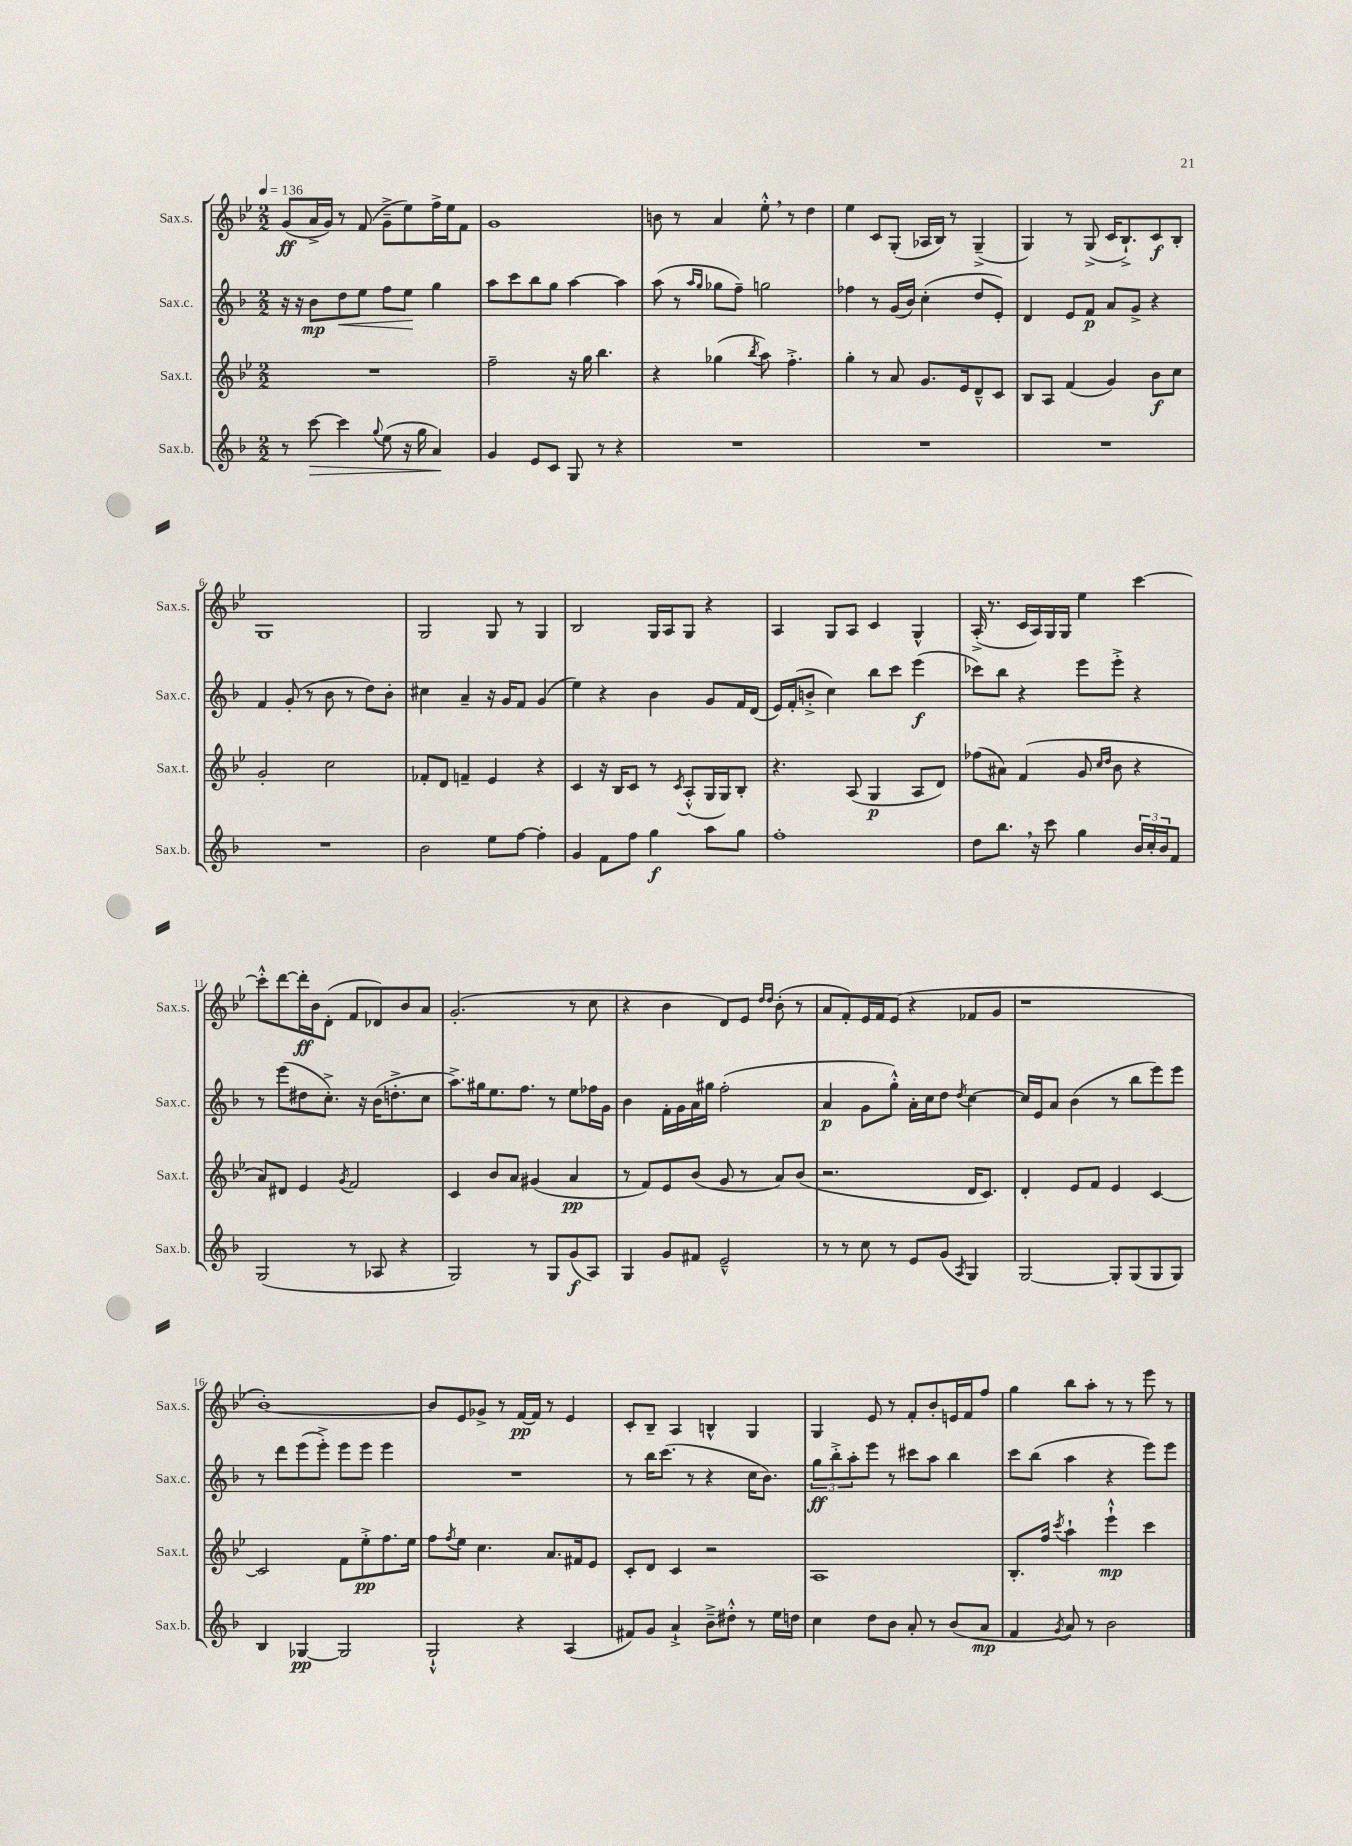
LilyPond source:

<<
\new StaffGroup <<
\new Staff = "s0" \with { instrumentName = "Sax.s." shortInstrumentName = "Sax.s." } {
    \clef treble \key bes \major \numericTimeSignature \time 2/2 \tempo 4 = 136
    g'8\ff( a'16-> g'16) r8 f'8( g'8---> ees''8) f''16-> ees''16 f'8 |
    g'1 |
    b'8 r8 a'4 ees''8-.-^ \breathe r8 d''4 |
    ees''4 c'8 g8-.( aes16 bes16) r8 g4--->( |
    g4) r8 g8->( c'16 bes8.-!->) c'8\f bes8-. |
    g1 |
    g2 g8 r8 g4 |
    bes2 g16 a16 g8 r4 |
    a4 g8 a8 c'4 g4-^ |
    a16-.->( r8. c'16 a16) g16 g16 ees''4 c'''4~ |
    c'''8-.-^ d'''8~ d'''16-.\ff bes'16 d'8-.( f'8 des'8) bes'8 a'8 |
    g'2.-.( r8 c''8 |
    r4 bes'4 d'8) ees'8 \grace { d''16 d''16 } bes'8-.( r8 |
    a'8 f'8-.) ees'16 f'16 ees'8( r4 fes'8 g'8 |
    r1 |
    bes'1~-.) |
    bes'8 ees'8 ges'8-> r8 f'16~\pp f'16 r8 ees'4 |
    c'8-. bes8-- a4 b4-^ g4 |
    g4 ees'8 r8 f'8-. bes'8-. e'16 f'16 f''8 |
    g''4 bes''8 a''8-. r8 r8 ees'''8 r8 \bar "|." |
}
\new Staff = "s1" \with { instrumentName = "Sax.c." shortInstrumentName = "Sax.c." } {
    \clef treble \key f \major \numericTimeSignature \time 2/2
    r16 r16 bes'8\mp d''8\< e''8 f''8 e''8\! g''4 |
    a''8 c'''8 bes''8 g''8 a''4~ a''4 |
    a''8( r8 \grace { a''16 g''16 } ges''8 f''8--) g''2 |
    fes''4 r8 g'16( bes'16) c''4-.( d''8 e'8-.) |
    d'4 e'8 f'8\p a'8 g'8-> r4 |
    f'4 g'8-.( r8 bes'8 r8 d''8) bes'8-. |
    cis''4 a'4-- r16 g'16 f'8 g'4( |
    e''4) r4 bes'4 g'8 f'16 d'16( |
    e'16) f'16-.( b'8-.-> c''4) bes''8 c'''8 e'''4\f( |
    ces'''8) bes''8 r4 e'''8 e'''8-.-> r4 |
    r8 e'''8( dis''8 c''8.-.->) r16 bes'16( d''8.-.-> c''8 |
    a''8.->) gis''16 e''8. f''8. r8 e''8 fes''16 g'16 |
    bes'4 f'16-. g'16 a'16 gis''16 f''2-.( |
    a'4\p g'8 g''8-.-^) a'16-. c''16 d''8 \acciaccatura { d''8 } c''4~ |
    c''16 e'16 a'8 bes'4( r8 bes''8 e'''8) e'''8 |
    r8 d'''8 e'''8( e'''8-.->) e'''8 e'''8 e'''4 |
    R1 |
    r8 bes''16 c'''8.( r8 r4 c''16 bes'8.) |
    \tuplet 3/2 { g''8\ff bes''8-.-> a''8-. } e'''8 r8 cis'''8 a''8 bes''4 |
    c'''8 bes''8( a''4 r4 e'''8) e'''8 \bar "|." |
}
\new Staff = "s2" \with { instrumentName = "Sax.t." shortInstrumentName = "Sax.t." } {
    \clef treble \key bes \major \numericTimeSignature \time 2/2
    R1 |
    f''2-- r16 g''16 bes''4. |
    r4 ges''4( \acciaccatura { bes''8 } a''8) f''4.-.-> |
    g''4-. r8 a'8 g'8. ees'16 d'8---^ c'8 |
    bes8 a8 f'4( g'4) bes'8\f c''8 |
    g'2-. c''2 |
    fes'8-. d'8 f'4-- ees'4 r4 |
    c'4 r16 bes16 c'8 r8 \acciaccatura { c'8 } a8-.-^( g16 g16) bes8-. |
    r4. a8( g4\p a8 d'8) |
    fes''8( ais'8) f'4( g'8 \grace { c''16 d''16 } bes'8 r4 |
    a'8) dis'8 ees'4 \acciaccatura { g'8 } f'2 |
    c'4 bes'8 a'8 gis'4( a'4\pp |
    r8 f'8) ees'8 bes'8( g'8 r8 a'8) bes'8( |
    r2. d'16 c'8.) |
    d'4-. ees'8 f'8 ees'4 c'4~ |
    c'2 f'8 ees''8-.->\pp f''8. ees''16 |
    f''8 \acciaccatura { f''8 } ees''8 c''4. a'8. fis'16 ees'8 |
    c'8-. d'8 c'4 r2 |
    a1 |
    bes8.-. f''16 \acciaccatura { c'''8 } a''4-! ees'''4-!-^\mp c'''4 \bar "|." |
}
\new Staff = "s3" \with { instrumentName = "Sax.b." shortInstrumentName = "Sax.b." } {
    \clef treble \key f \major \numericTimeSignature \time 2/2
    r8 c'''8~\> c'''4 \appoggiatura { g''8 } e''8( r16 g''16 a'4\!) |
    g'4 e'8 c'8 g8 r8 r4 |
    R1 |
    R1 |
    R1 |
    R1 |
    bes'2 e''8 f''8~ f''4-. |
    g'4 f'8 f''8 g''4\f a''8 g''8 |
    f''1-. |
    d''8 bes''8. \breathe r16 c'''8 g''4 \tuplet 3/2 { bes'16 c''16-. bes'16 } f'8 |
    g2( r8 aes8 r4 |
    g2) r8 g8 g'8\f( a8) |
    g4 g'8 fis'8 e'2---^ |
    r8 r8 c''8 r8 e'8 g'8( \acciaccatura { a8 } g4) |
    g2~ g8-. g8( g8 g8) |
    bes4 ges4~\pp ges2 |
    g2-!-^ r4 a4( |
    fis'8) g'8 a'4-!-> bes'8---> dis''8-.-^ r8 e''16 d''16 |
    c''4 d''8 bes'8 a'8-. r8 bes'8( a'8\mp |
    f'4 \acciaccatura { g'8 } a'8) r8 bes'2 \bar "|." |
}
>>
>>
